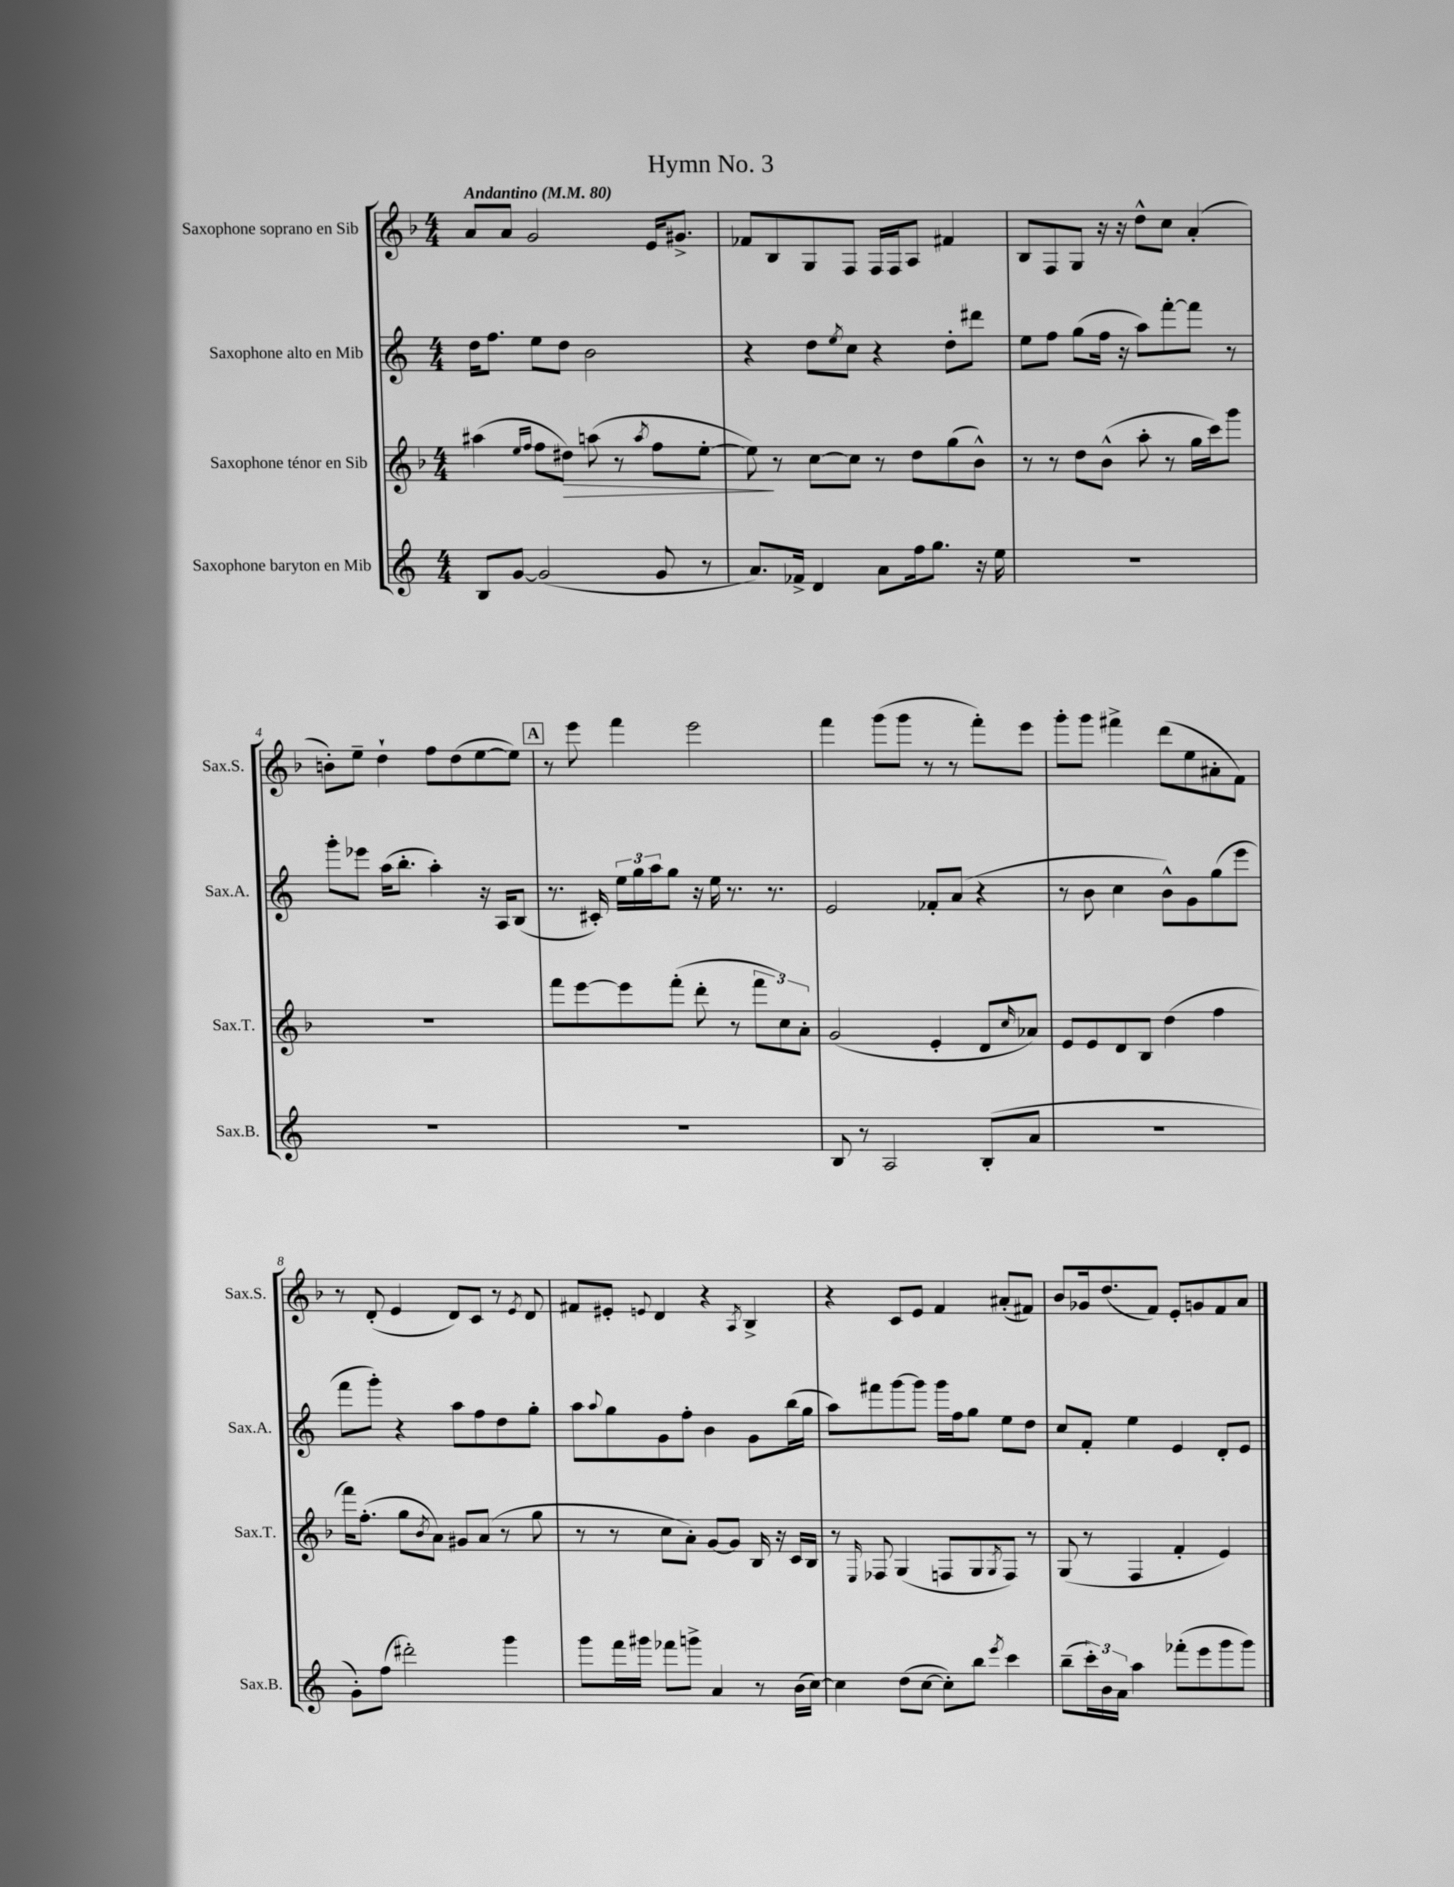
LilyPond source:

\header { title = "Hymn No. 3" }
<<
\new StaffGroup <<
\new Staff = "s0" \with { instrumentName = "Saxophone soprano en Sib" shortInstrumentName = "Sax.S." } {
    \clef treble \key f \major \numericTimeSignature \time 4/4 \tempo "Andantino" 4 = 80
    a'8 a'8 g'2 e'16 gis'8.-> |
    fes'8 bes8 g8 f8 f16 f16 a8 fis'4 |
    bes8 f8 g8 r16 r16 d''8-^ c''8 a'4-.( |
    b'8-.) e''8-- d''4-! f''8 d''8( e''8~ e''8) |
    \mark \markup { \box "A" } r8 e'''8 f'''4 e'''2 |
    f'''4 g'''8( g'''8 r8 r8 f'''8-.) e'''8 |
    g'''8-. g'''8 fis'''4-> d'''8( e''8 ais'8-. f'8) |
    r8 d'8-.( e'4 d'8) c'8 r8 \acciaccatura { e'8 } d'8 |
    fis'8 eis'8-. \appoggiatura { e'8 } d'4 r4 \acciaccatura { a8 } bes4-> |
    r4 c'8 e'8 f'4 ais'8-.( fis'8) |
    bes'8 ges'16 d''8.( f'8) e'8-. g'8 f'8 a'8 \bar "|." |
}
\new Staff = "s1" \with { instrumentName = "Saxophone alto en Mib" shortInstrumentName = "Sax.A." } {
    \clef treble \key c \major \numericTimeSignature \time 4/4
    d''16 f''8. e''8 d''8 b'2 |
    r4 d''8 \acciaccatura { e''8 } c''8 r4 d''8-. dis'''8 |
    e''8 f''8 g''8( f''16 r16 a''8) f'''8~-. f'''8 r8 |
    g'''8-. ees'''8 a''16( b''8.-. a''4-.) r16 a16 b8( |
    \mark \markup { \box "A" } r8. cis'16-.) \tuplet 3/2 { e''16 g''16 a''16 } g''8 r16 e''16 r8. r8. |
    e'2 fes'8-. a'8( r4 |
    r8 b'8 c''4 b'8-^) g'8 g''8( e'''8 |
    f'''8 g'''8-.) r4 a''8 f''8 d''8 g''8-. |
    a''8 \appoggiatura { a''8 } g''8 g'8 f''8-. b'4 g'8 b''16( g''16 |
    a''8) fis'''8 g'''8~ g'''8 g'''16 f''16 g''8 e''8 d''8 |
    c''8 f'8-. e''4 e'4 d'8-. e'8 \bar "|." |
}
\new Staff = "s2" \with { instrumentName = "Saxophone ténor en Sib" shortInstrumentName = "Sax.T." } {
    \clef treble \key f \major \numericTimeSignature \time 4/4
    ais''4( \grace { e''16 f''16 } f''8 dis''8\>) a''8( r8 \acciaccatura { a''8 } f''8 e''8~-. |
    e''8\!) r8 c''8~ c''8 r8 d''8 g''8( bes'8-^) |
    r8 r8 d''8 bes'8-^( a''8-. r8 g''16 c'''16) g'''8 |
    R1 |
    \mark \markup { \box "A" } f'''8 e'''8~ e'''8 f'''8-.( d'''8-. r8 \tuplet 3/2 { f'''8 c''8) a'8-. } |
    g'2( e'4-. d'8 \grace { c''16 } aes'8) |
    e'8 e'8 d'8 bes8 d''4( f''4 |
    f'''16) f''8.-.( g''8 \acciaccatura { bes'8 } a'8) gis'8 a'8( r8 g''8 |
    r8 r8 c''8 a'8-.) g'8~ g'8 bes16 r16 c'16 bes16 |
    r8 \grace { e16 } fes8 g4( f8 g8 \acciaccatura { g8 } f8) r8 |
    g8( r8 f4 f'4-. e'4) \bar "|." |
}
\new Staff = "s3" \with { instrumentName = "Saxophone baryton en Mib" shortInstrumentName = "Sax.B." } {
    \clef treble \key c \major \numericTimeSignature \time 4/4
    b8 g'8~ g'2( g'8 r8 |
    a'8.) fes'16-> d'4 a'8 f''16 g''8. r16 e''16 |
    R1 |
    R1 |
    \mark \markup { \box "A" } R1 |
    b8 r8 a2 b8-.( a'8 |
    R1 |
    g'8-.) f''8( dis'''2-.) g'''4 |
    g'''8 f'''16 gis'''16 fes'''8 g'''8-> a'4 r8 b'16( c''16~) |
    c''4 d''8( c''8~ c''8-.) b''8 \acciaccatura { e'''8 } c'''4 |
    b''8--( \tuplet 3/2 { c'''16-.) b'16 a'16 } a''4 fes'''8-.( e'''8 g'''8 g'''8) \bar "|." |
}
>>
>>
